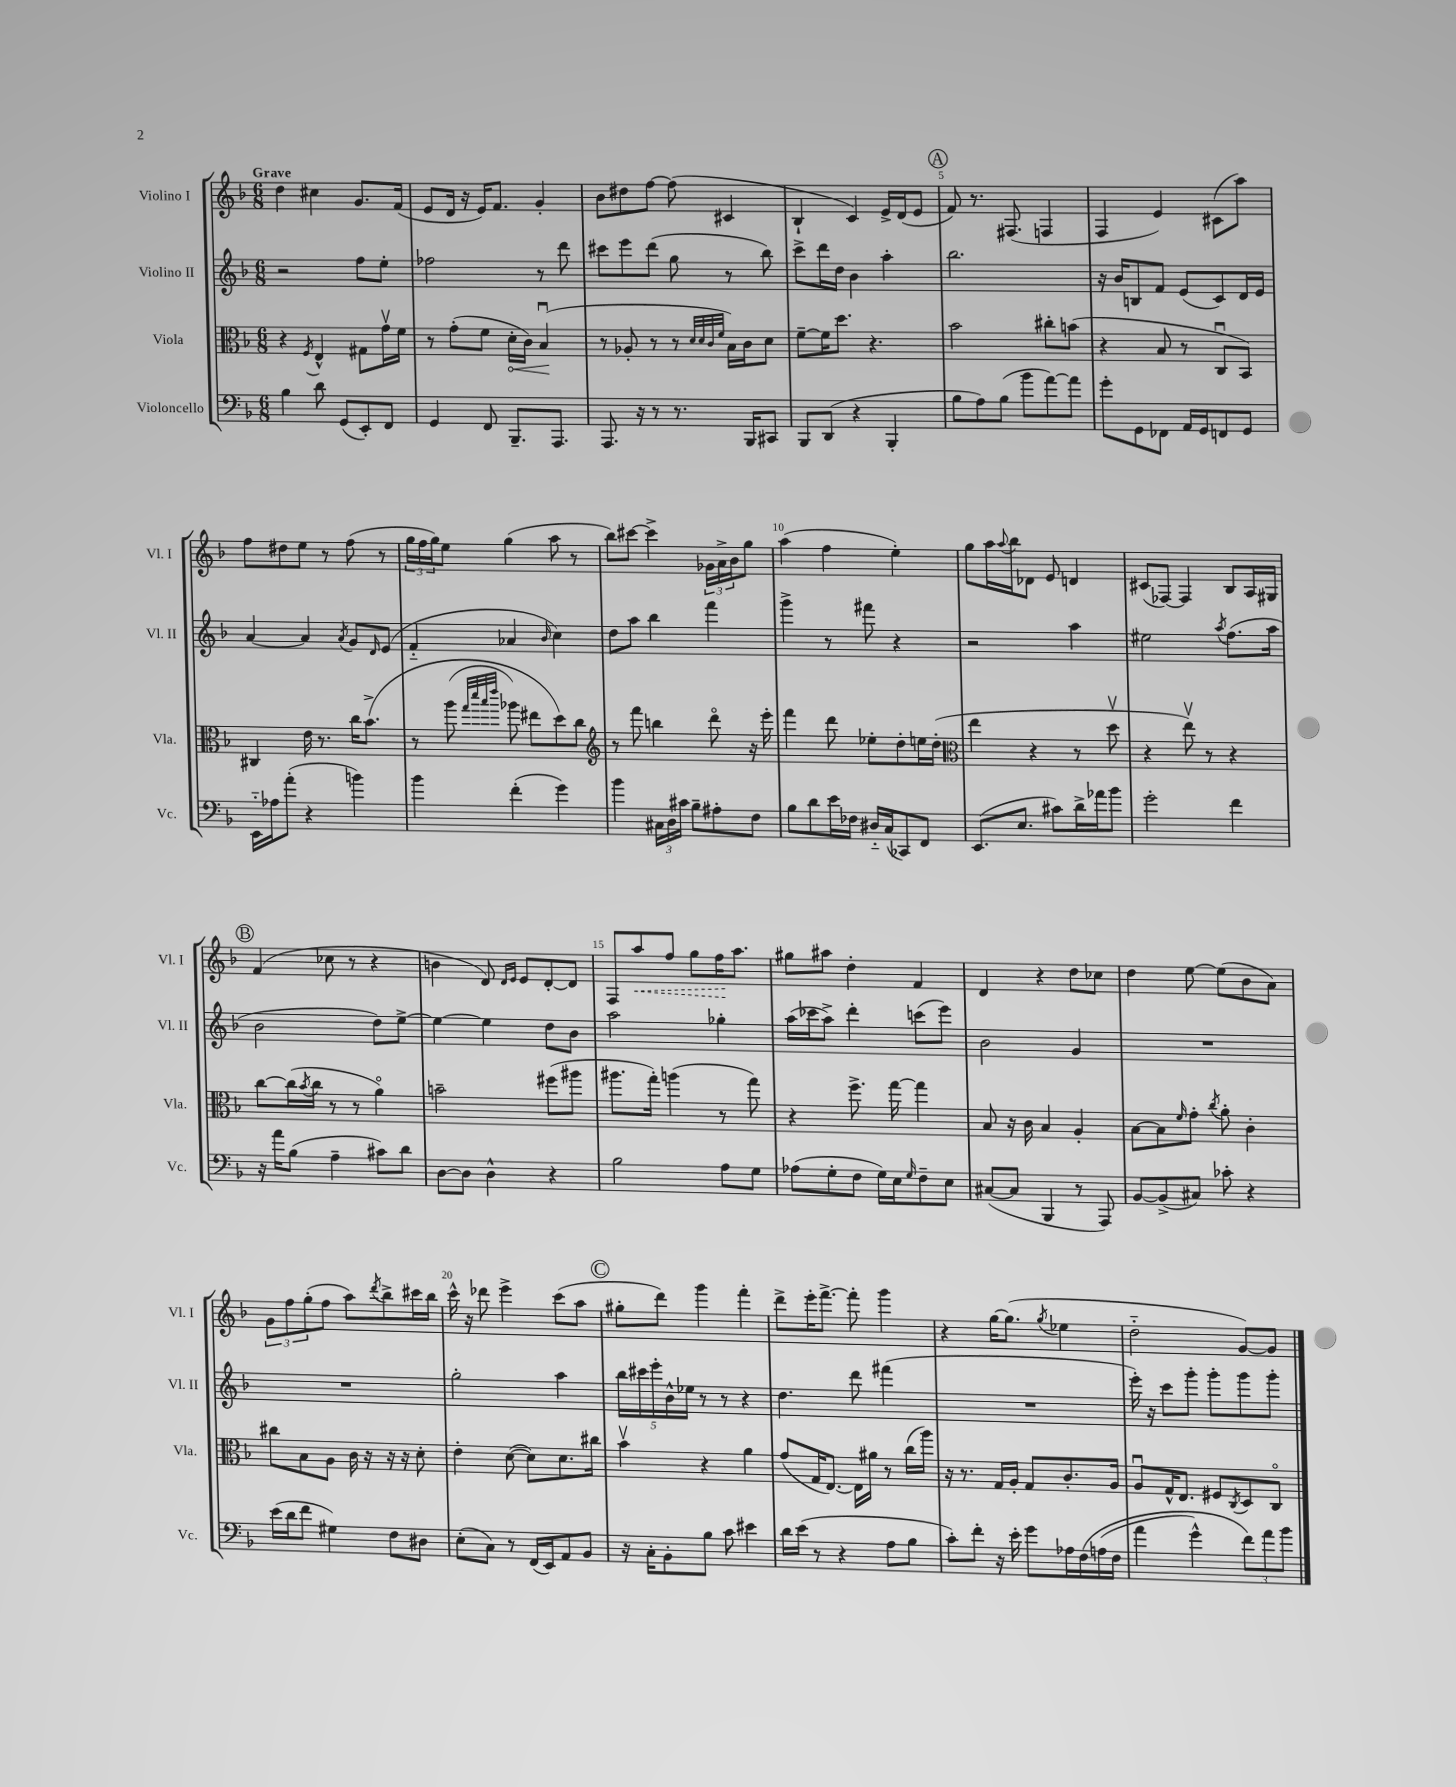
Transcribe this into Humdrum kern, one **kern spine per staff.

**kern	**kern	**kern	**kern
*staff4	*staff3	*staff2	*staff1
*clefF4	*clefC3	*clefG2	*clefG2
*k[b-]	*k[b-]	*k[b-]	*k[b-]
*M6/8	*M6/8	*M6/8	*M6/8
4B-\	4r	2r	4dd\
.	8qF/	.	.
8d\	4E^^/	.	4cc#\
(8GG/L	.	.	.
8EE'/)	8G#\L	8ff\L	8.g/L
8FF/J	16gv\L	8ee'\J	.
.	16f\JJ	.	(16f/Jk
=	=	=	=
4GG/	8r	2ff-\	8e/L
.	(8g'\L	.	16d/Jk
.	.	.	16r
8FF/	8f\J	.	16e/LK)
.	.	.	8.f/J
8.BBB-~/L	16d'\LL	.	.
.	16c\JJ)	.	.
.	(4B-u/	8r	4g'/
8.AAA/J	.	.	.
.	.	8ddd\	.
=	=	=	=
8.AAA/	8r	8ccc#\L	8b-\L
.	8A-'/	8eee\	8dd#\
16r	.	.	.
8r	8r	(8ddd\J	[8ff\J
8.r	8r	8gg\	(8ff\]
.	32qqd/LLL	.	.
.	32qqd/	.	.
.	32qqc/	.	.
.	32qqf/JJJ	.	.
.	16B-\LL)	8r	4c#/
16BBB-/LK	16c\J	.	.
8CC#/J	8d\J	8bb-\)	.
=	=	=	=
8BBB-/L	[8f~\L	8ccc^\L	4B-`/
(8DD/J	16f\]K	16ddd\L	.
.	8.dd\J	16dd\JJ	.
4r	.	4b-\	4c/)
.	4.r	.	.
4BBB-'/	.	4aa'\	16e^/LL
.	.	.	(16d/J
.	.	.	8e/J
=	=	=	=
8B-\L	2b-\	2.bb-\	8f/)
8A\)	.	.	8.r
(8B-\J	.	.	.
.	.	.	(8.F#/
8b-\L	.	.	.
[8a\)	8cc#'\L	.	4F/
8a\]J	(8b\J	.	.
=	=	=	=
8g'\L	4r	16r	4F/
.	.	16b-/LK	.
8GG\	.	8B/	.
8FF-\J	8B-/	8f/J	4e/)
16AA/LL	8r	(8e/L	.
16GG/J	.	.	.
8FF/	8Cu/L	8c/)	(8c#\L
8GG/J	8BB-/J)	16d/L	8aa\J)
.	.	16e/JJ	.
=	=	=	=
16EE'~\LL	4C#/	[4a/	8ff\L
16A-\J	.	.	.
(8a'\J	.	.	8dd#\
4r	16e\	4a/]	8ee\J
.	8.r	.	.
.	.	.	8r
.	.	8qa/	.
4b\)	16cc\LK	8g/L	(8ff\
.	&(8.b-^\J	.	.
.	.	16qqd/	.
.	.	(8e/J	8r
=	=	=	=
4b-\	8r	4f'~/	24gg\LL
.	.	.	24ff\
.	.	.	24gg\J)
.	(8aa\	.	8ee\J
.	32qqgg/LLL	.	.
.	32qqddd/	.	.
.	32qqbb-/	.	.
.	32qqeee/JJJ	.	.
(4f'\	8aa-\)	4a-/	(4gg\
.	8ee#\L	.	.
.	.	16qqb-/	.
4g\)	8dd\&)	4cc\)	8aa\
.	8cc\J	.	8r
=	=	=	=
*	*clefG2	*	*
4b-\	8r	8dd\L	8bb-\L)
.	8fff\	8aa\J	[8ccc#\J
24C#\LL	4bb\	4bb-\	4ccc#^\]
24D\	.	.	.
24c#\JJ	.	.	.
8B-~\L	.	.	.
8A#'\	8dddo\	4fff\	24g-\LL
.	.	.	24a^\
.	.	.	24b-\J
8F\J	16r	.	8gg\J
.	16eee'\	.	.
=	=	=	=
8B-\L	4fff\	4ggg^\	(4aa\
8d\	.	.	.
16e\L	8ddd\	8r	4ff\
16F-\JJ	.	.	.
16D#'~/LL	8ee-'\L	8fff#\	.
(16C/J	.	.	.
8CC-/)	8dd'\	4r	4ee'\)
8FF/J	16ee\L	.	.
.	(16dd'\JJ	.	.
=	=	=	=
*	*clefC3	*	*
(8.EE/L	4ee\	2r	8gg\L
.	.	.	16aa\L
.	.	.	8qqaa/
8.E/J	.	.	16bb-\J
.	4r	.	8d-\J
8c#\L)	.	.	8e/
16d^\L	8r	4aa\	4d/
16a-\J	.	.	.
8b-\J	8ddv\	.	.
=	=	=	=
2g'\	4r	2ee#\	(8c#/L
.	.	.	[8F-/J)
.	8eev\)	.	4F-/]
.	8r	.	.
.	.	8qaa/	.
4f\	4r	(8.ff\L	8B-/L
.	.	.	16A/L
.	.	16aa\Jk	16G#/JJ
=	=	=	=
16r	[8cc\L	2b-\	(4f/
16a\LK	.	.	.
(8B-\J	(16cc\]L	.	.
.	8qb-/	.	.
.	16cc\JJ	.	.
4A~\	8r	.	8cc-\
.	8r	.	8r
8c#\L)	4ao\)	8dd\L)	4r
8d\J	.	[8ee^\J	.
=	=	=	=
[8D\L	2b~\	4ee\_	4b\
8D\]J	.	.	.
4D^^\	.	4ee\]	8d/)
.	.	.	16qqd/LL
.	.	.	16qqe/JJ
.	.	.	8e/L
4r	(8ff#\L	8dd\L	[8d'/
.	8aa#\J	8b-\J	8d/]J
=	=	=	=
2B-\	8.aa#\L	2aa\	8F/L
.	.	.	8aa/
.	16gg'\Jk)	.	.
.	(4aa\	.	8ff/J
.	.	.	8gg\L
8A\L	8r	4gg-'\	16ff\K
.	.	.	8.aa\J
8G\J	8gg\)	.	.
=	=	=	=
(8A-\L	4r	(16aa\LL	8gg#\L
.	.	16ccc-\J	.
8G'\	.	8aa^\J)	8aa#\J
8F\J	8.ff^\	4ddd'\	4dd'\
16G\LL)	.	.	.
16E\J	[16gg\	.	.
16qqG/	.	.	.
8F~\	4gg\]	(8ccc\L	4f/
8E\J	.	8eee\J)	.
=	=	=	=
([8C#/L	8B-/	2b-\	4d/
8C#/]J	16r	.	.
.	16c\	.	.
4BBB-/	4B-/	.	4r
8r	4A'/	4g/	8dd\L
8AAA/)	.	.	8cc-\J
=	=	=	=
[8BB-/L	[8B-\L	2.r	4dd\
(8BB-^/]	8B-\]	.	.
.	16qqf/	.	.
8C#/J)	8g'\J	.	[8ee\
.	8qcc/	.	.
8c-'\	8a'\	.	(8ee\]L
4r	4c'\	.	8b-\
.	.	.	8a\J)
=	=	=	=
(16e\LL	8cc#\L	2.r	12g\L
16d\J	.	.	.
.	.	.	12ff\
8f\J	8B-\	.	.
.	.	.	(12gg'\
4G#\)	8A\J	.	8ff\J
.	16c\	.	8aa\L)
.	16r	.	.
.	.	.	8qddd/
8F\L	16r	.	8bb-^\
.	16r	.	.
8D#\J	8d'\	.	16ccc#\L
.	.	.	16bb-\JJ
=	=	=	=
(8E'\L	4e'\	2gg'\	16ccc^^\
.	.	.	16r
8C\J)	.	.	8ddd-\
8r	([8d\	.	4eee^\
(16FF/LL	8d\]L)	.	.
16EE/J)	.	.	.
8AA/	8.d\	4aa\	(8ccc\L
8BB-/J	.	.	8aa\J
.	16cc#\Jk	.	.
=	=	=	=
16r	4b-v\	20bb-\LL	8gg#'\L
.	.	20ccc#\	.
16C'\LK	.	.	.
.	.	20eee'\	.
8BB-'\	.	.	8ddd\J)
.	.	20b-^^\	.
.	.	20ee-\JJ	.
8B-\J	4r	8r	4ggg\
8c\	.	8r	.
4e#\	4a\	4r	4fff'\
=	=	=	=
16d\LL	(8g/L	4.dd\	8ddd^\L
(16e\JJ	.	.	.
8r	16G/K	.	16eee'\K
.	[8.E/J)	.	[8.fff^\J
4r	.	.	.
.	16E\]LL	8ddd\	8fff'\]
.	16a#\JJ	.	.
8A\L	8r	(4fff#\	4ggg\
8B-\J	(16cc\LL	.	.
.	16aa\JJ)	.	.
=	=	=	=
8c'\L)	16r	2.r	4r
.	8.r	.	.
8f'\J	.	.	.
16r	16G/LL	.	[16gg\LK
16e'\	16A'/JJ	.	(8.gg\]J
8g\L	8G/L	.	.
.	.	.	8qgg/
16A-\L	8.c'/	.	4ee-\
&(16F\	.	.	.
(16A\	.	.	.
16F\JJ	16A/Jk	.	.
=	=	=	=
4a\	8Au/L	16eee'\)	2dd'~\
.	.	16r	.
.	16G^^/K	8ccc\L	.
.	8.E/J	.	.
4g^^\)	.	8ggg'\J	.
.	8F#/L	8ggg'\L	.
.	8qC/	.	.
12f\L&)	8D/	8ggg\	[8g/L)
12a\	.	.	.
.	8Co/J	8ggg'\J	8g/]J
12b-\J	.	.	.
==	==	==	==
*-	*-	*-	*-
